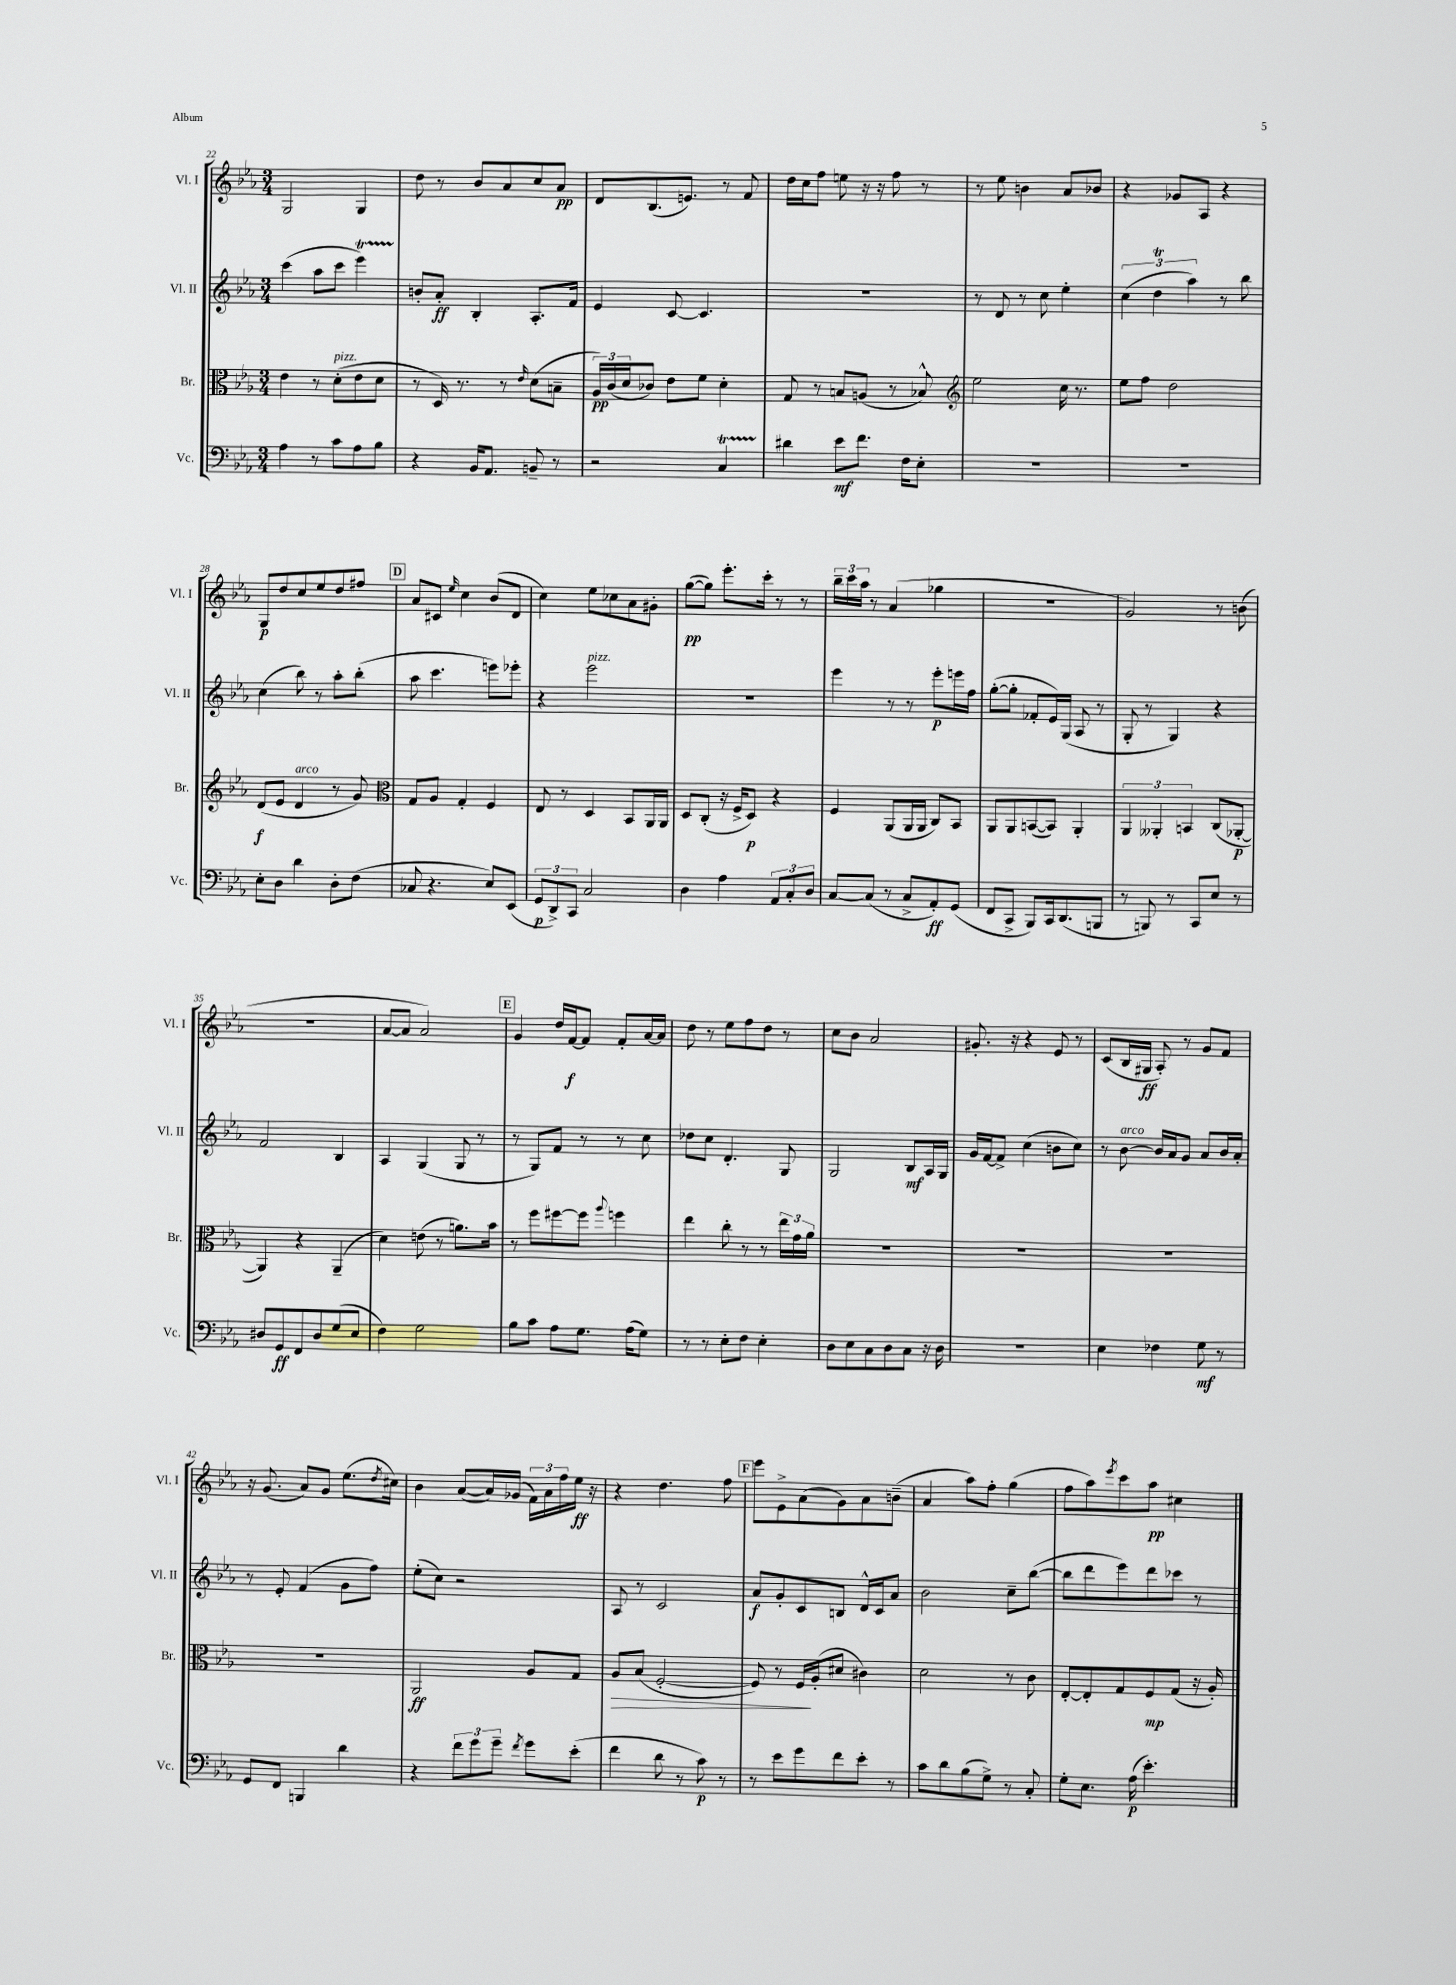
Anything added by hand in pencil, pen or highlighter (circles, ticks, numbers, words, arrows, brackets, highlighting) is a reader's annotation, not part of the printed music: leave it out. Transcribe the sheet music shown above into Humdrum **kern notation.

**kern	**dynam	**kern	**dynam	**kern	**dynam	**kern	**dynam
*part4	*part4	*part3	*part3	*part2	*part2	*part1	*part1
*staff4	*staff4	*staff3	*staff3	*staff2	*staff2	*staff1	*staff1
*I"Vc.	*	*I"Br.	*	*I"Vl. II	*	*I"Vl. I	*
*I'Vc.	*	*I'Br.	*	*I'Vl. II	*	*I'Vl. I	*
*clefF4	*	*clefC3	*	*clefG2	*	*clefG2	*
*k[b-e-a-]	*	*k[b-e-a-]	*	*k[b-e-a-]	*	*k[b-e-a-]	*
*M3/4	*	*M3/4	*	*M3/4	*	*M3/4	*
=22	=22	=22	=22	=22	=22	=22	=22
4A-\	.	4e-\	.	(4ccc\	.	2G/	.
8r	.	8r	.	8aa-\L	.	.	.
!	!	!LO:TX:a:i:t=pizz.	!	!	!	!	!
8c\L	.	(8d'\L	.	8ccc\J	.	.	.
8A-\	.	8e-\	.	4eee-T\)	.	4G/	.
8B-\J	.	8d\J	.	.	.	.	.
=23	=23	=23	=23	=23	=23	=23	=23
4r	.	8r	.	8bn'/L	.	8dd\	.
.	.	16D/)	.	8a-'/J	ff	8r	.
.	.	8.r	.	.	.	.	.
16BB-/KL	.	.	.	4B-'/	.	8b-/L	.
8.AA-/J	.	.	.	.	.	.	.
.	.	8r	.	.	.	8a-/	.
.	.	16qqe-/	.	.	.	.	.
8BBn~/	.	(8d\L	.	8.A-'/L	.	8cc/	.
8r	.	8Bn~\J	.	.	.	8a-/J	pp
.	.	.	.	16f/Jk	.	.	.
=24	=24	=24	=24	=24	=24	=24	=24
2r	.	24A-/LL)	pp	4e-/	.	8d/L	.
.	.	(24c/	.	.	.	.	.
.	.	24d/J	.	.	.	.	.
.	.	8c-X/J)	.	.	.	(8.B-/	.
.	.	8e-\L	.	[8c/	.	.	.
.	.	.	.	.	.	8.en/J)	.
.	.	8f\J	.	4.c/]	.	.	.
4CT/	.	4d'\	.	.	.	8r	.
.	.	.	.	.	.	8f/	.
=25	=25	=25	=25	=25	=25	=25	=25
4d#X\	.	8G/	.	2.r	.	16dd\LL	.
.	.	.	.	.	.	16cc\J	.
.	.	8r	.	.	.	8ff\J	.
8e-\L	mf	8Bn/L	.	.	.	8een\	.
8.f\J	.	(8An/J	.	.	.	16r	.
.	.	.	.	.	.	16r	.
.	.	8r	.	.	.	8ff\	.
16F\KL	.	.	.	.	.	.	.
8E-'\J	.	8B-X^^/)	.	.	.	8r	.
=26	=26	=26	=26	=26	=26	=26	=26
*	*	*clefG2	*	*	*	*	*
2.r	.	2ee-\	.	8r	.	8r	.
.	.	.	.	8d/	.	8ee-\	.
.	.	.	.	8r	.	4bn\	.
.	.	.	.	8cc\	.	.	.
.	.	16cc\	.	4ee-'\	.	8a-/L	.
.	.	8.r	.	.	.	.	.
.	.	.	.	.	.	8b-X/J	.
=27	=27	=27	=27	=27	=27	=27	=27
2.r	.	8ee-\L	.	(6cc\	.	4r	.
.	.	8ff\J	.	.	.	.	.
.	.	.	.	6ddt\	.	.	.
.	.	2dd\	.	.	.	8g-X/L	.
.	.	.	.	6aa-\)	.	.	.
.	.	.	.	.	.	8A-/J	.
.	.	.	.	8r	.	4r	.
.	.	.	.	8bb-\	.	.	.
!!LO:LB:g=z
=28	=28	=28	=28	=28	=28	=28	=28
8E-'\L	.	(8d/L	f	(4cc\	.	8G/L	p
8D\J	.	8e-/J	.	.	.	8dd/	.
!	!	!LO:TX:a:i:t=arco	!	!	!	!	!
4d\	.	4d/	.	8bb-\)	.	8cc/	.
.	.	.	.	8r	.	8ee-/	.
8D'\L	.	8r	.	8aa-'\L	.	8dd/	.
(8F\J	.	8g/)	.	(8bb-'\J	.	8ff#X/J	.
!!LO:REH:place=s1:t=D
=29	=29	=29	=29	=29	=29	=29	=29
*	*	*clefC3	*	*	*	*	*
8C-X/	.	8G/L	.	8aa-\	.	8a-/L	.
4.r	.	8A-/J	.	4.ccc\	.	8c#X/J	.
.	.	.	.	.	.	16qqee-/	.
.	.	4G'/	.	.	.	4cc\	.
8E-/L)	.	4F/	.	8eeen\L)	.	(8b-/L	.
(8EE-/J	.	.	.	8eee-X'\J	.	8d/J	.
=30	=30	=30	=30	=30	=30	=30	=30
12GG/L	p	8E-/	.	4r	.	4cc\)	.
12DD^/)	.	.	.	.	.	.	.
.	.	8r	.	.	.	.	.
12CC/J	.	.	.	.	.	.	.
!	!	!	!	!LO:TX:a:i:t=pizz.	!	!	!
2C/	.	4D/	.	2eee-\	.	8ee-\L	.
.	.	.	.	.	.	8cc-X\	.
.	.	8BB-/L	.	.	.	8a-\	.
.	.	16AA-/L	.	.	.	8g#X'\J	.
.	.	16AA-/JJ	.	.	.	.	.
=31	=31	=31	=31	=31	=31	=31	=31
4D\	.	8D/L	.	2.r	.	([8gg\L	pp
.	.	(8C'/J	.	.	.	8gg\J])	.
4A-\	.	16r	.	.	.	8.eee-'\L	.
.	.	16F^/KL	.	.	.	.	.
.	.	8D/J)	p	.	.	.	.
.	.	.	.	.	.	16ccc'\Jk	.
12AA-/L	.	4r	.	.	.	8r	.
12C'/	.	.	.	.	.	.	.
.	.	.	.	.	.	8r	.
12D/J	.	.	.	.	.	.	.
=32	=32	=32	=32	=32	=32	=32	=32
[8C/L	.	4F/	.	4eee-\	.	24bb-~\LL	.
.	.	.	.	.	.	24ccc\	.
.	.	.	.	.	.	24aa-\JJ	.
(8C/J]	.	.	.	.	.	8r	.
8r	.	(8AA-/L	.	8r	.	(4a-/	.
8C^/L	.	16AA-/L	.	8r	.	.	.
.	.	16AA-/JJ	.	.	.	.	.
8AA-'/)	ff	8C/L)	.	8eee-'\L	p	4gg-X\	.
(8GG/J	.	8BB-/J	.	16eeen\L	.	.	.
.	.	.	.	16ff\JJ	.	.	.
=33	=33	=33	=33	=33	=33	=33	=33
8FF/L	.	8AA-/L	.	([8gg'\L	.	2.r	.
8CC^/J	.	8AA-/	.	8gg'\J]	.	.	.
8BBB-/L)	.	([8BBn/	.	8f-X'/L	.	.	.
16CC/k	.	8BB/J])	.	16e-/L)	.	.	.
(8.DD/	.	.	.	(16G/JJ	.	.	.
.	.	4AA-'/	.	8A-/	.	.	.
8BBBn/J	.	.	.	8r	.	.	.
=34	=34	=34	=34	=34	=34	=34	=34
8r	.	6AA-/	.	8G'/	.	2g/)	.
8BBBn/)	.	.	.	8r	.	.	.
.	.	6AA--X'/	.	.	.	.	.
8r	.	.	.	4G/)	.	.	.
.	.	6BBn/	.	.	.	.	.
8CC/L	.	.	.	.	.	.	.
8E-/J	.	(8C/L	.	4r	.	8r	.
8r	.	[8AA-X'/J	p	.	.	(8bn\	.
!!LO:LB:g=z
=35	=35	=35	=35	=35	=35	=35	=35
8D#X/L	.	4AA-/])	.	2f/	.	2.r	.
8GG/	ff	.	.	.	.	.	.
8FF/	.	4r	.	.	.	.	.
8D#/	.	.	.	.	.	.	.
(8G/	.	(4AA-~/	.	4B-/	.	.	.
8E-/J	.	.	.	.	.	.	.
=36	=36	=36	=36	=36	=36	=36	=36
4F\)	.	4d\)	.	4A-/	.	[8a-/L	.
.	.	.	.	.	.	8a-/J]	.
2G\	.	(8en\	.	(4G/	.	2a-/)	.
.	.	8r	.	.	.	.	.
.	.	8.an\L)	.	8G/	.	.	.
.	.	.	.	8r	.	.	.
.	.	16b-\Jk	.	.	.	.	.
!!LO:REH:place=s1:t=E
=37	=37	=37	=37	=37	=37	=37	=37
8B-\L	.	8r	.	8r	.	4g/	.
8c\J	.	8ff\L	.	8G/L)	.	.	.
8A-\L	.	[8ff#X\	.	8f/J	.	16dd/LL	.
.	.	.	.	.	.	[16f/J	f
8.G\J	.	8ff#\J]	.	8r	.	8f/J]	.
.	.	8qqaa-/	.	.	.	.	.
.	.	4ffn\	.	8r	.	8f'/L	.
(16A-\KL	.	.	.	.	.	.	.
8G\J)	.	.	.	8cc\	.	[16a-/L	.
.	.	.	.	.	.	16a-/JJ]	.
=38	=38	=38	=38	=38	=38	=38	=38
8r	.	4ee-\	.	8dd-X\L	.	8dd\	.
8r	.	.	.	8cc\J	.	8r	.
8E-'\L	.	8cc'\	.	4.d'/	.	8ee-\L	.
8F\J	.	8r	.	.	.	8ff\	.
4E-'\	.	8r	.	.	.	8dd\J	.
.	.	24ee-\LL	.	8G/	.	8r	.
.	.	24g\	.	.	.	.	.
.	.	24a-\JJ	.	.	.	.	.
=39	=39	=39	=39	=39	=39	=39	=39
8D\L	.	2.r	.	2G/	.	8cc\L	.
8E-\	.	.	.	.	.	8b-\J	.
8C\	.	.	.	.	.	2a-/	.
8D\	.	.	.	.	.	.	.
8C\J	.	.	.	8B-/L	mf	.	.
16r	.	.	.	16A-/L	.	.	.
16D\	.	.	.	16G/JJ	.	.	.
=40	=40	=40	=40	=40	=40	=40	=40
2.r	.	2.r	.	16g/LL	.	8.g#X'/	.
.	.	.	.	[16f/J	.	.	.
.	.	.	.	8f^/J]	.	.	.
.	.	.	.	.	.	16r	.
.	.	.	.	(4cc\	.	4r	.
.	.	.	.	8bn\L	.	8e-/	.
.	.	.	.	8cc\J)	.	8r	.
=41	=41	=41	=41	=41	=41	=41	=41
4E-\	.	2.r	.	8r	.	(8c/L	.
!	!	!	!	!LO:TX:a:i:t=arco	!	!	!
.	.	.	.	[8b-\	.	16B-/L	.
.	.	.	.	.	.	16G#X/JJ	ff
4F-X\	.	.	.	16b-/LL]	.	8A-'/)	.
.	.	.	.	16a-/J	.	.	.
.	.	.	.	8g/J	.	8r	.
8G\	mf	.	.	8a-/L	.	8g/L	.
8r	.	.	.	16b-/L	.	8f/J	.
.	.	.	.	16a-'/JJ	.	.	.
!!LO:LB:g=z
=42	=42	=42	=42	=42	=42	=42	=42
8GG/L	.	2.r	.	8r	.	16r	.
.	.	.	.	.	.	(8.g/	.
8FF/J	.	.	.	8e-'/	.	.	.
4BBBn/	.	.	.	(4f/	.	8a-/L)	.
.	.	.	.	.	.	8g/J	.
4d\	.	.	.	8g\L	.	(8.ee-\L	.
.	.	.	.	8ff\J)	.	.	.
.	.	.	.	.	.	8qdd/	.
.	.	.	.	.	.	16cc#X\Jk)	.
=43	=43	=43	=43	=43	=43	=43	=43
4r	.	2AA-/	ff	(8ee-'\L	.	4b-\	.
.	.	.	.	8cc\J)	.	.	.
12f\L	.	.	.	2r	.	([8a-/L	.
12g\	.	.	.	.	.	.	.
.	.	.	.	.	.	16a-/L])	.
12g~\J	.	.	.	.	.	.	.
.	.	.	.	.	.	(16g-X/JJ	.
8qf/	.	.	.	.	.	.	.
8g\L	.	8A-/L	.	.	.	24f\LL)	.
.	.	.	.	.	.	24a-\	.
.	.	.	.	.	.	24ff\	.
(8e-'\J	.	8G/J	.	.	.	16ee-\JJ	ff
.	.	.	.	.	.	16r	.
=44	=44	=44	=44	=44	=44	=44	=44
!	!	!	!LO:HP:b	!	!	!	!
4f\	.	8A-/L	>	8A-/	.	4r	.
.	.	(8B-/J	.	8r	.	.	.
8d\	.	[2F'/	.	2c/	.	4.dd\	.
8r	.	.	.	.	.	.	.
8c\)	p	.	.	.	.	.	.
8r	.	.	.	.	.	8ff\	.
!!LO:REH:place=s1:t=F
=45	=45	=45	=45	=45	=45	=45	=45
8r	.	8F/])	.	8a-/L	f	8eee-\L	.
8e-\L	.	8r	.	8g'/	.	8e-^\	.
8g\	.	16F/LL	.	8c/	.	(8a-\	.
.	.	(16A-'/J	]	.	.	.	.
8f\	.	8d#X/J	.	8Bn/J	.	8g\)	.
8e-'\J	.	4c#X\)	.	16d^^/LL	.	8a-\	.
.	.	.	.	16c/J	.	.	.
8r	.	.	.	8a-/J	.	(8bn~\J	.
=46	=46	=46	=46	=46	=46	=46	=46
8c\L	.	2d\	.	2b-\	.	4a-/	.
8d\	.	.	.	.	.	.	.
(8B-\	.	.	.	.	.	8aa-\L)	.
8G^\J)	.	.	.	.	.	8ff'\J	.
8r	.	8r	.	8cc~\L	.	(4gg\	.
8C'/	.	8c\	.	([8bb-\J	.	.	.
=47	=47	=47	=47	=47	=47	=47	=47
8G'\L	.	[8E-'/L	.	8bb-\L]	.	8ff\L	.
8.E-\J	.	8E-'/]	.	8ddd\	.	8aa-\)	.
.	.	.	.	.	.	8qeee-/	.
.	.	8G/	.	8eee-\)	.	8ccc\	.
(16A-\	p	.	.	.	.	.	.
4.e-'\)	.	8F/	mp	8ddd\	.	8aa-\J	pp
.	.	(8G/J	.	8ccc-X\J	.	4cc#X\	.
.	.	16r	.	8r	.	.	.
.	.	16A-'/)	.	.	.	.	.
==	==	==	==	==	==	==	==
*-	*-	*-	*-	*-	*-	*-	*-
